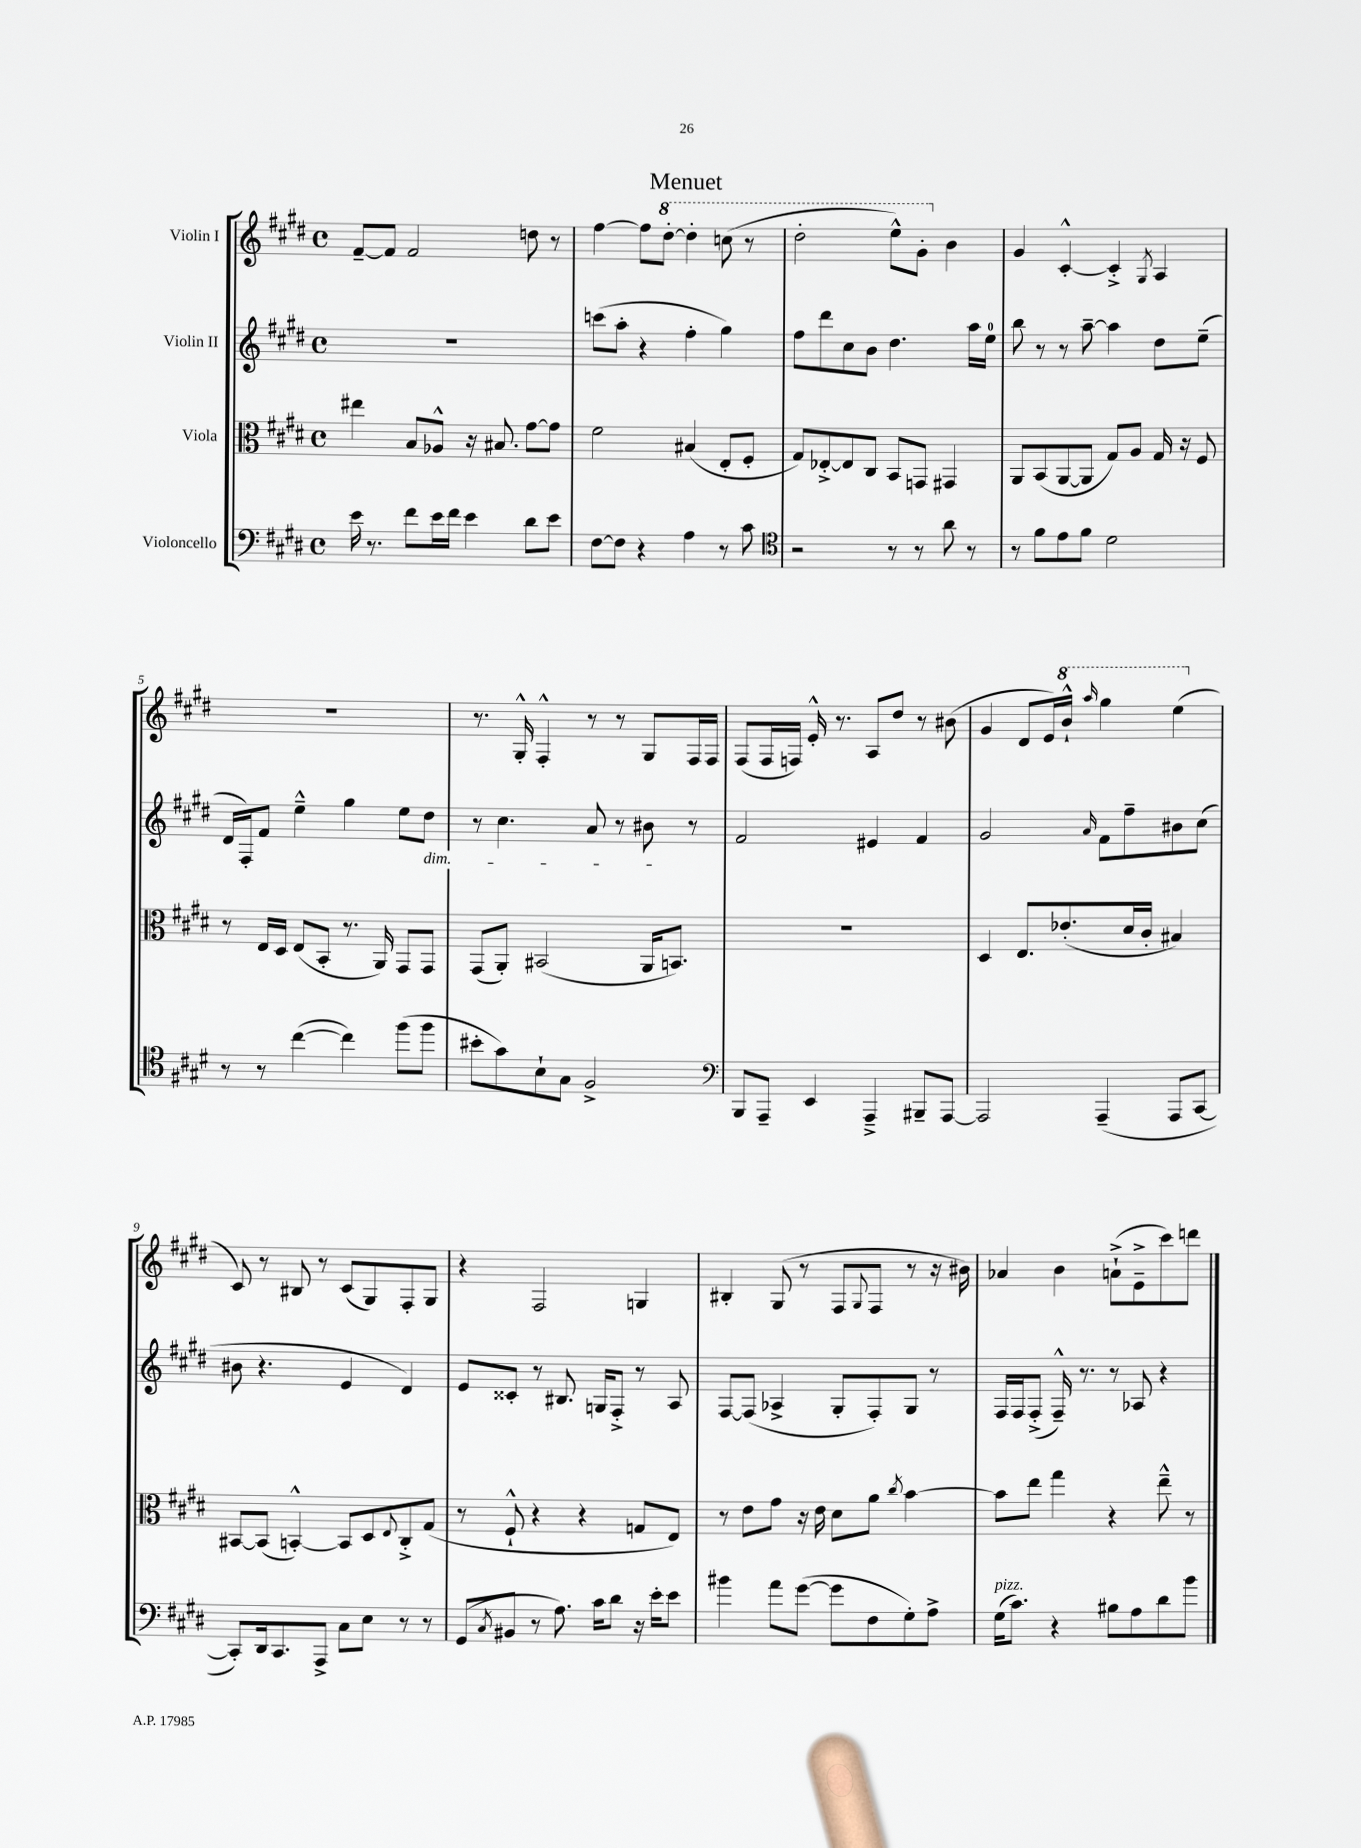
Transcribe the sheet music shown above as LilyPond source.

\header { title = "Menuet" }
<<
\new StaffGroup <<
\new Staff = "s0" \with { instrumentName = "Violin I" } {
    \clef treble \key e \major \defaultTimeSignature \time 4/4
    fis'8~-- fis'8 fis'2 d''8 r8 |
    fis''4~ fis''8 \ottava #1 dis'''8~-. dis'''4-. c'''8( r8 |
    dis'''2-. e'''8-^) gis''8-. \ottava #0 b'4 |
    gis'4 cis'4~-.-^ cis'4-.-> \acciaccatura { gis8 } a4 |
    R1 |
    r8. gis16-.-^ fis4-.-^ r8 r8 gis8 fis16 fis16 |
    fis8( fis16 f16) e'16-.-^ r8. a8 dis''8 r8 bis'8( |
    gis'4 dis'8 e'16) \ottava #1 b''16-!-^ \grace { a'''16 } gis'''4 e'''4( \ottava #0 |
    cis'8) r8 bis8 r8 cis'8( gis8) fis8-. gis8 |
    r4 fis2 g4 |
    bis4-. gis8( r8 fis8 \appoggiatura { gis8 } fis8 r8 r16 bis'16) |
    aes'4 b'4 a'8-!->( e'8---> cis'''8) d'''8 \bar "|." |
}
\new Staff = "s1" \with { instrumentName = "Violin II" } {
    \clef treble \key e \major \defaultTimeSignature \time 4/4
    R1 |
    c'''8( a''8-. r4 fis''4-. gis''4) |
    fis''8 dis'''8 cis''8 b'8 dis''4. a''16 e''16-0 |
    b''8 r8 r8 a''8~-- a''4 dis''8 e''8--( |
    dis'16 fis16-.) fis'8 e''4---^ gis''4 e''8 dis''8\dim |
    r8 cis''4. a'8 r8 bis'8\! r8 |
    fis'2 eis'4 fis'4 |
    gis'2 \grace { a'16 } fis'8 fis''8-- bis'8 cis''8( |
    bis'8 r4. e'4 dis'4) |
    e'8 cisis'8-. r8 bis8. g16 fis8-.-> r8 a8 |
    fis8~ fis8( aes4-> gis8-. fis8-.) gis8 r8 |
    fis16 fis16 fis8-.->( fis16---^) r8. r8 aes8 r4 \bar "|." |
}
\new Staff = "s2" \with { instrumentName = "Viola" } {
    \clef alto \key e \major \defaultTimeSignature \time 4/4
    eis''4 b8 aes8-^ r16 bis8. gis'8~ gis'8 |
    fis'2 bis4( e8-. fis8-. |
    gis8) ees8~-.-> ees8 cis8 b,8 g,8 gis,4 |
    a,8 b,8( a,8~ a,8 gis8) a8 gis16 r16 fis8 |
    r8 e16 dis16 e8( b,8-. r8. a,16) gis,8 gis,8 |
    gis,8( a,8-.) bis,2( a,16 b,8.) |
    R1 |
    dis4 e8. ees'8.-.( dis'16 cis'16-. bis4) |
    bis,8~ bis,8( b,4~-.-^) b,8 dis8 \appoggiatura { e8 } cis8-.-> gis8( |
    r8 fis8-!-^ r4 r4 g8 e8) |
    r8 e'8 gis'8 r16 e'16 dis'8 a'8 \acciaccatura { cis''8 } b'4~ |
    b'8 e''8 gis''4 r4 e''8---^ r8 \bar "|." |
}
\new Staff = "s3" \with { instrumentName = "Violoncello" } {
    \clef bass \key e \major \defaultTimeSignature \time 4/4
    e'16 r8. fis'8 e'16 fis'16 e'4 dis'8 e'8 |
    fis8~ fis8 r4 a4 r8 cis'8 |
    \clef tenor r2 r8 r8 a'8 r8 |
    r8 fis'8 e'8 fis'8 dis'2 |
    r8 r8 cis''4~( cis''4) fis''8( fis''8 |
    bis'8-. gis'8) b8-! gis8 fis2-> |
    \clef bass b,,8 a,,8-- e,4 a,,4---> bis,,8-- a,,8~ |
    a,,2 a,,4--( a,,8 cis,8~ |
    cis,8-.) dis,16 cis,8. a,,8-> cis8 e8 r8 r8 |
    gis,8( \acciaccatura { cis8 } bis,8 r8 a8.) cis'16 dis'8 r16 e'16-. e'8 |
    bis'4 a'8 gis'8~( gis'8 fis8 gis8-.) a8-> |
    gis16^\markup { \italic "pizz." }( cis'8.) r4 bis8 a8 dis'8 b'8 \bar "|." |
}
>>
>>
